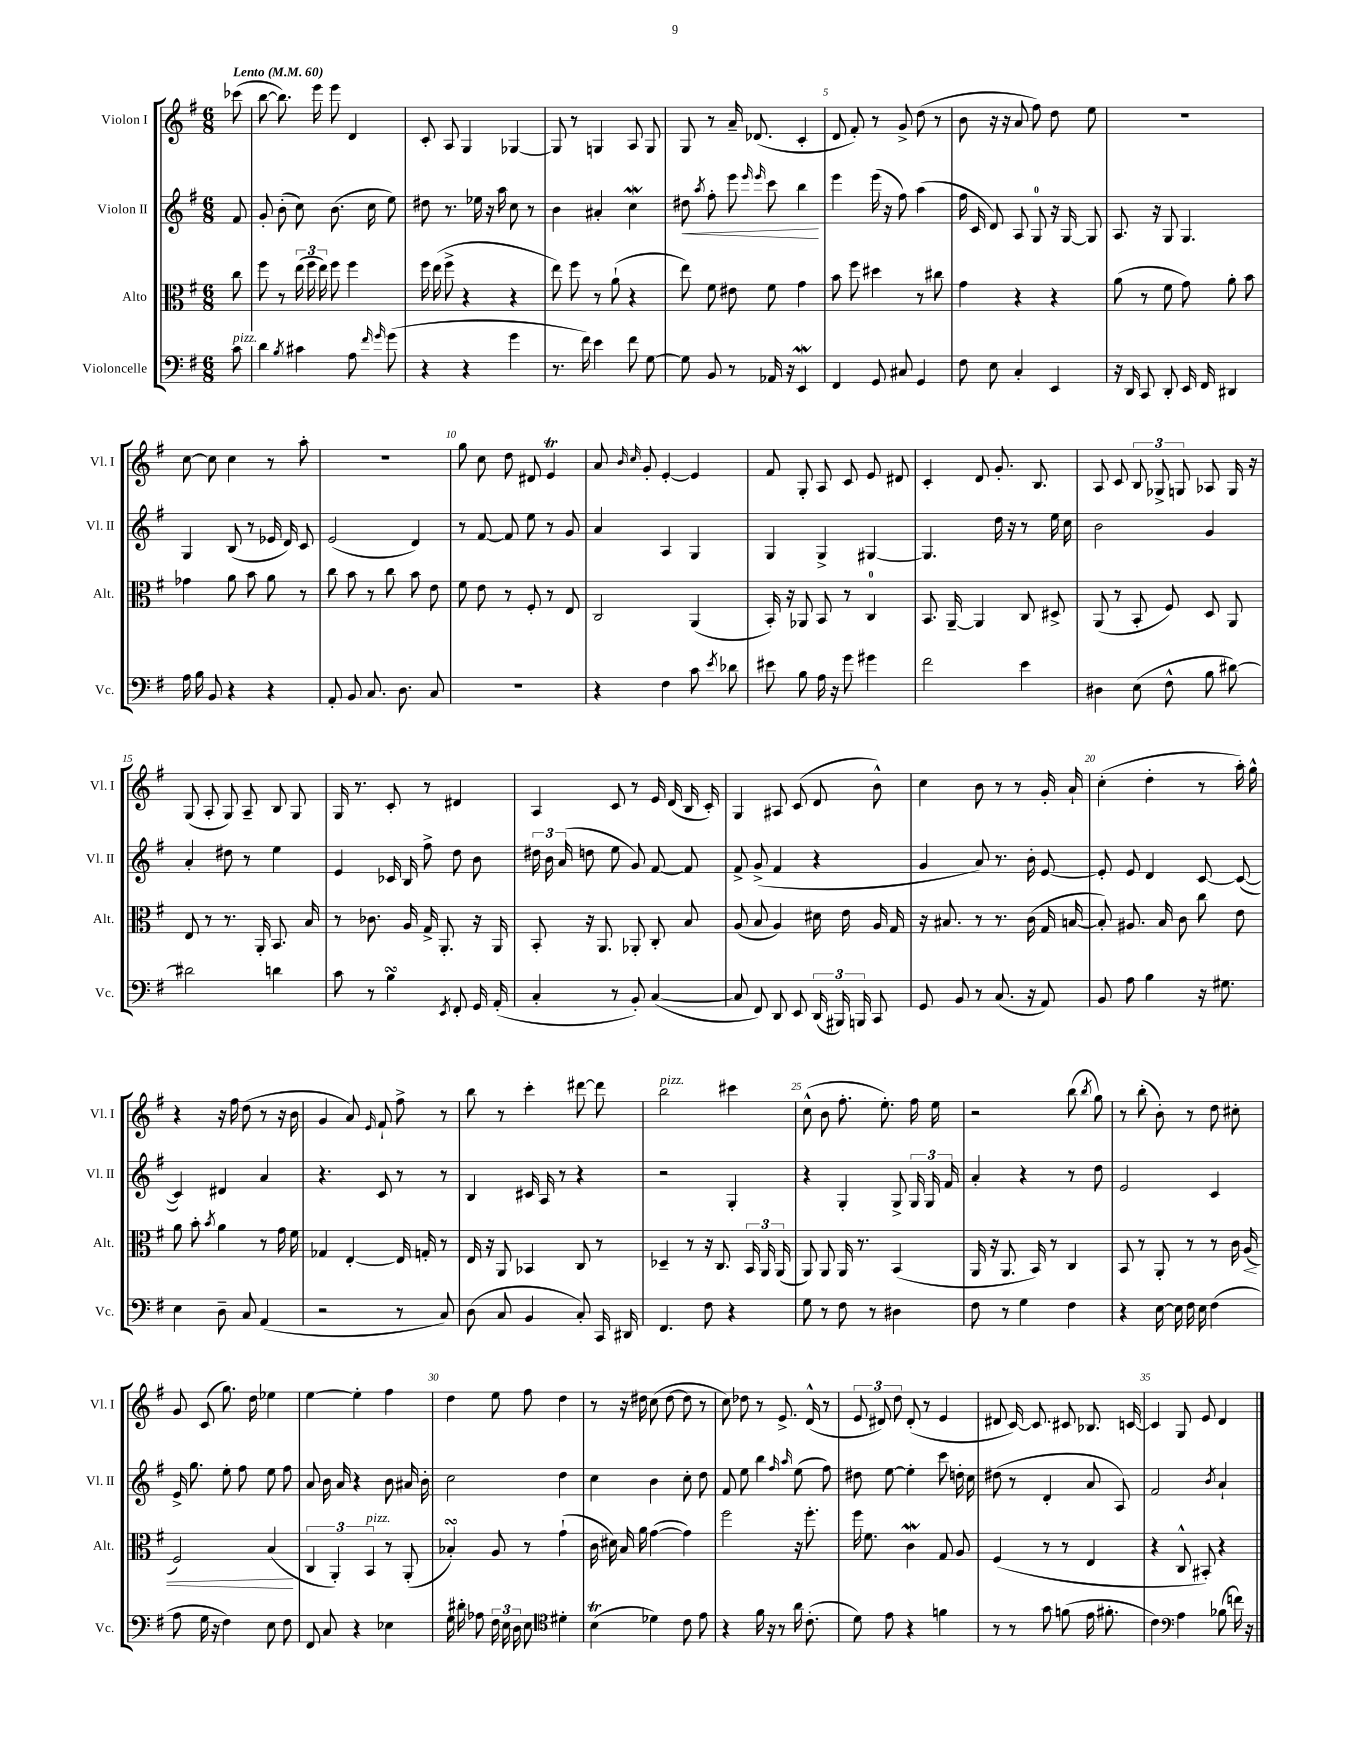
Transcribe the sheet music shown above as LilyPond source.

<<
\new StaffGroup <<
\new Staff = "s0" \with { instrumentName = "Violon I" shortInstrumentName = "Vl. I" } {
    \clef treble \key g \major \numericTimeSignature \time 6/8 \partial 8 \tempo "Lento" 4 = 60
    \autoBeamOff ces'''8( |
    b''8~ b''8.) e'''16 e'''8 d'4 |
    c'8-. a8 g4 ges4~ |
    ges8 r8 g4 a8 g8 |
    g8 r8 a'16-- des'8.( c'4-. |
    d'8 fis'8-.) r8 g'8-> d''8( r8 |
    b'8 r16 r16 a'8 fis''8) d''8 e''8 |
    R2. |
    c''8~ c''8 c''4 r8 a''8-. |
    R2. |
    g''8 c''8 d''8 dis'8 e'4\trill |
    a'8 \grace { b'16 c''16 } g'8-. e'4~-. e'4 |
    fis'8 g8-. a8 c'8 e'8 dis'8 |
    c'4-. d'8 g'8.-. b8. |
    a8 c'8 \tuplet 3/2 { b8 ges8-> g8 } aes8 g16 r16 |
    g8( a8-. g8) a8-- b8 g8 |
    g16 r8. c'8-. r8 dis'4 |
    a4 c'8 r8 e'16 d'16( b16 c'16-.) |
    g4 ais8 c'8( d'8 b'8-^) |
    c''4 b'8 r8 r8 g'16-. a'16-! |
    c''4-.( d''4-. r8 a''16-.) g''16-^ |
    r4 r16 fis''16 d''8( r8 r16 b'16 |
    g'4 a'8) \grace { e'16 } fis'8-! fis''8-> r8 |
    b''8 r8 c'''4-. dis'''8~ dis'''8 |
    b''2^\markup { \italic "pizz." } cis'''4 |
    c''8-^( b'8 fis''8.-. e''8.-.) fis''16 e''16 |
    r2 b''8( \acciaccatura { b''8 } g''8) |
    r8 b''8-.( b'8-.) r8 d''8 cis''8-. |
    g'8 c'8( g''8.) d''16 ees''4 |
    e''4~ e''4-. fis''4 |
    d''4 e''8 fis''8 d''4 |
    r8 r16 dis''16 c''8( dis''8~ dis''8 r8 |
    c''8) des''8 r8 e'8.-> d'16-^( r8 |
    \tuplet 3/2 { e'8 dis'8) d''8 } dis'8-.( r8 e'4 |
    dis'8 c'16~) c'8. cis'8 bes8. c'16~ |
    c'4 g8 e'8 d'4 \bar "|." |
}
\new Staff = "s1" \with { instrumentName = "Violon II" shortInstrumentName = "Vl. II" } {
    \clef treble \key g \major \numericTimeSignature \time 6/8 \partial 8
    \autoBeamOff fis'8 |
    g'8-. b'8-.( c''8) b'8.( c''16 e''8) |
    dis''8 r8. ees''16 r16 a''16 c''8 r8 |
    b'4 ais'4-. c''4\mordent |
    dis''8\< \acciaccatura { a''8 } fis''8-. e'''8 \grace { e'''16 e'''16 } c'''8 b''4\! |
    e'''4 e'''16( r16 fis''8) a''4( |
    fis''16 c'16 d'8) a8 g8-0 r16 g16~ g8 |
    a8. r16 g8 g4. |
    g4 b8( r8 ees'16 d'16) c'8 |
    e'2( d'4) |
    r8 fis'8~ fis'8 e''8 r8 g'8 |
    a'4 a4 g4 |
    g4 g4-> gis4~ |
    gis4. d''16 r16 r8 e''16 c''16 |
    b'2 g'4 |
    a'4-. dis''8 r8 e''4 |
    e'4 ces'16 b16 fis''8-> d''8 b'8 |
    \tuplet 3/2 { dis''16 b'16 a'16( } d''8 e''8 g'8) fis'8~ fis'8 |
    fis'8-> g'8->( fis'4 r4 |
    g'4 a'8) r8. b'16-. e'8~ |
    e'8-. e'8 d'4 c'8~ c'8~( |
    c'4) dis'4 a'4 |
    r4. c'8 r8 r8 |
    b4 cis'16 a16 r8 r4 |
    r2 g4-. |
    r4 g4-. g8-> \tuplet 3/2 { g16 g16 fis'16 } |
    a'4-. r4 r8 d''8 |
    e'2 c'4 |
    e'16-> g''8. e''8-. fis''8 e''8 fis''8 |
    a'8 b'16 a'16 r4 b'8 ais'16 b'16-. |
    c''2 d''4 |
    c''4 b'4 c''8-. d''8 |
    fis'8 e''8 b''4 \grace { fis''16 a''16 } e''8( fis''8) |
    dis''8 e''8~ e''4-. c'''8 d''16-. c''16 |
    dis''8( r8 d'4-. a'8 a8) |
    fis'2 \acciaccatura { b'8 } a'4-! \bar "|." |
}
\new Staff = "s2" \with { instrumentName = "Alto" shortInstrumentName = "Alt." } {
    \clef alto \key g \major \numericTimeSignature \time 6/8 \partial 8
    \autoBeamOff c''8 |
    fis''8 r8 \tuplet 3/2 { e''16( fis''16 e''16) } fis''8 fis''4 |
    fis''16 e''16( fis''8-> r4 r4 |
    e''8) fis''8 r8 a'8-!( r4 |
    e''8) fis'8 eis'8 fis'8 g'4 |
    b'8 fis''8 dis''4 r8 cis''8 |
    g'4 r4 r4 |
    a'8( r8 fis'8 g'8) a'8-. b'8 |
    ges'4 a'8 b'8 a'8 r8 |
    c''8 b'8 r8 c''8 b'8 e'8 |
    fis'8 e'8 r8 fis8-. r8 e8 |
    c2 a,4( |
    b,16-.) r16 aes,8 b,8 r8 c4-0 |
    b,8. a,16~-- a,4 c8 dis8-> |
    a,8( r8 b,8-. fis8) d8 a,8 |
    e8 r8 r8. a,16-. b,8. b16 |
    r8 ces'8. a16 g16-> a,8.-. r16 a,16 |
    b,8-. r16 a,8. aes,8-. c8-. b8 |
    a8( b8 a4) dis'16 e'16 a16 g16 |
    r16 bis8. r8 r8. c'16( g16 b16~ |
    b8-.) ais8. b16 c'8 c''8 e'8 |
    a'8 b'8-. \acciaccatura { b'8 } a'4 r8 g'16 fis'16 |
    ges4 e4~-. e16 g16-. r8 |
    e16 r16 a,8 bes,4 c8 r8 |
    des4-- r8 r16 c8. \tuplet 3/2 { b,16 a,16 a,16( } |
    a,8) a,8 a,16 r8. b,4( |
    a,16 r16 a,8. b,16) r8 c4 |
    b,8 r8 a,8-. r8 r8 c'16 a16\<( |
    fis2) b4\!( |
    \tuplet 3/2 { c4 a,4-.) b,4^\markup { \italic "pizz." } } r8 a,8-.( |
    bes4-.\turn) a8 r8 g'4-!( |
    c'16 dis'16) b16 a'16 g'4~( g'4) |
    fis''2 r16 fis''8.-. |
    fis''16 fis'8. c'4\mordent g8 a8 |
    fis4( r8 r8 e4 |
    r4 c8-^ bis,8-.) r4 \bar "|." |
}
\new Staff = "s3" \with { instrumentName = "Violoncelle" shortInstrumentName = "Vc." } {
    \clef bass \key g \major \numericTimeSignature \time 6/8 \partial 8
    \autoBeamOff c'8^\markup { \italic "pizz." } |
    d'4 \acciaccatura { b8 } cis'4 a8 \grace { fis'16 g'16 } g'8( |
    r4 r4 g'4 |
    r8. fis'16) e'4 fis'8 g8~ |
    g8 b,8 r8 aes,16 r16 e,4\mordent |
    fis,4 g,8 cis8 g,4 |
    fis8 e8 c4-. e,4 |
    r16 d,16 c,8 d,8-. e,16 fis,16 dis,4 |
    a16 b16 b,8 r4 r4 |
    a,8-. b,8 c8. d8. c8 |
    R2. |
    r4 fis4 c'8 \acciaccatura { e'8 } des'8 |
    eis'8 b8 a16 r16 g'8 gis'4 |
    fis'2 e'4 |
    dis4 e8( fis8-^ b8 dis'8~) |
    dis'2 d'4 |
    c'8 r8 b4\turn \acciaccatura { e,8 } fis,8-. g,16 a,16-.( |
    c4-. r8 b,8-.) c4~( |
    c8 fis,8) d,8 e,8 \tuplet 3/2 { d,16( bis,,16) b,,16 } c,8 |
    g,8 b,8 r8 c8.( r16 a,8) |
    b,8 a8 b4 r16 gis8. |
    e4 d8-- c8 a,4( |
    r2 r8 c8) |
    d8( c8 b,4 c8-.) c,16 dis,16 |
    fis,4. fis8 r4 |
    g8 r8 fis8 r8 dis4 |
    fis8 r8 g4 fis4 |
    r4 e16~ e16 fis16 e16 fis4( |
    a8 g16 r16 fis4) e8 fis8 |
    fis,8 c8 r4 ees4 |
    g16 dis'16-. aes8 \tuplet 3/2 { fis16 e16 d16 } e8 \clef tenor dis'4-. |
    b4\trill( des'4) c'8 e'8 |
    r4 fis'16 r16 r8 a'16 c'8.-.( |
    d'8) e'8 r4 f'4 |
    r8 r8 g'8 f'8( e'16 fis'8.-. |
    c'4) \clef bass a4 bes8( f'16) r16 \bar "|." |
}
>>
>>
\layout { \context { \Score \override BarNumber.break-visibility = ##(#f #t #t) barNumberVisibility = #(every-nth-bar-number-visible 5) } }
